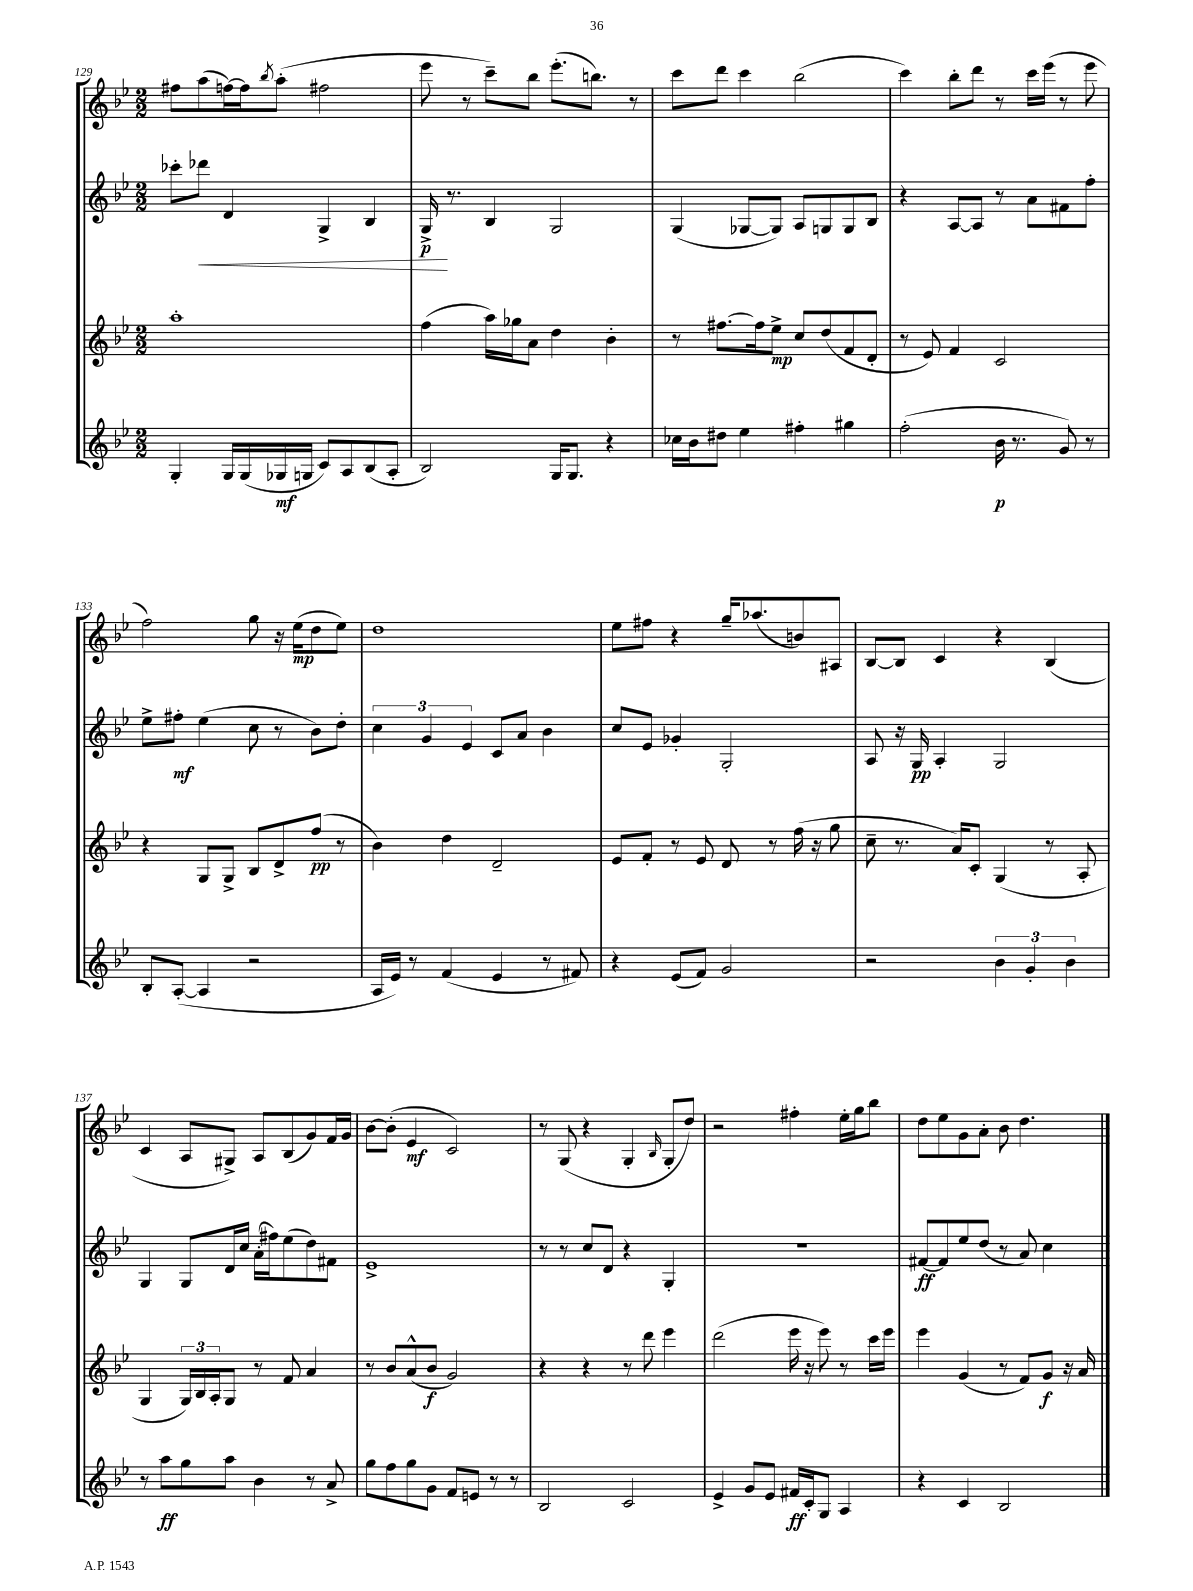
<<
\new StaffGroup <<
\new Staff = "s0" {
    \clef treble \key bes \major \numericTimeSignature \time 2/2
    fis''8 a''8( f''16~) f''16 \acciaccatura { bes''8 } a''8-.( fis''2 |
    ees'''8 r8 c'''8--) bes''8 ees'''8.-.( b''8.) r8 |
    c'''8 d'''8 c'''4 bes''2( |
    c'''4) bes''8-. d'''8 r8 c'''16 ees'''16( r8 ees'''8 |
    f''2) g''8 r16 ees''16\mp( d''8 ees''8) |
    d''1 |
    ees''8 fis''8 r4 g''16-- aes''8.( b'8) ais8 |
    bes8~ bes8 c'4 r4 bes4( |
    c'4 a8 gis8->) a8 bes8( g'8) f'16 g'16 |
    bes'8~ bes'8-.( ees'4\mf c'2) |
    r8 g8( r4 g4-. \grace { bes16 } g8-. d''8) |
    r2 fis''4-. ees''16-. g''16 bes''8 |
    d''8 ees''8 g'8 a'8-. bes'8 d''4. \bar "|." |
}
\new Staff = "s1" {
    \clef treble \key bes \major \numericTimeSignature \time 2/2
    ces'''8-. des'''8\< d'4 g4-> bes4 |
    g16->\p\! r8. bes4 g2 |
    g4( ges8~ ges8) a8 g8 g8 bes8 |
    r4 a8~ a8 r8 a'8 fis'8 f''8-. |
    ees''8-> fis''8-.\mf ees''4( c''8 r8 bes'8) d''8-. |
    \tuplet 3/2 { c''4 g'4 ees'4 } c'8 a'8 bes'4 |
    c''8 ees'8 ges'4-. g2-. |
    a8 r16 g16\pp a4-. g2 |
    g4 g8 d'16 c''16 a'16-.( fis''16) ees''8( d''8) fis'8 |
    ees'1-> |
    r8 r8 c''8 d'8 r4 g4-. |
    R1 |
    fis'8~\ff fis'8 ees''8 d''8( r8 a'8) c''4 \bar "|." |
}
\new Staff = "s2" {
    \clef treble \key bes \major \numericTimeSignature \time 2/2
    a''1-. |
    f''4( a''16) ges''16 a'8 d''4 bes'4-. |
    r8 fis''8.~ fis''16 ees''8->\mp c''8 d''8( f'8 d'8-. |
    r8 ees'8) f'4 c'2 |
    r4 g8 g8-> bes8 d'8-> f''8\pp( r8 |
    bes'4) d''4 d'2-- |
    ees'8 f'8-. r8 ees'8 d'8 r8 f''16( r16 g''8 |
    c''8-- r8. a'16) c'8-. g4( r8 a8-. |
    g4 \tuplet 3/2 { g16) bes16 a16-. } g8 r8 f'8 a'4 |
    r8 bes'8 a'8-^( bes'8\f g'2) |
    r4 r4 r8 d'''8 ees'''4 |
    d'''2( ees'''16 r16 ees'''8) r8 c'''16 ees'''16 |
    ees'''4 g'4( r8 f'8) g'8\f r16 a'16 \bar "|." |
}
\new Staff = "s3" {
    \clef treble \key bes \major \numericTimeSignature \time 2/2
    g4-. g16 g16( ges16\mf g16 c'8) a8 bes8( a8-. |
    bes2) g16 g8. r4 |
    ces''16 bes'16 dis''8 ees''4 fis''4-. gis''4 |
    f''2-.( bes'16\p r8. g'8) r8 |
    bes8-. a8~-.( a4 r2 |
    a16 ees'16) r8 f'4( ees'4 r8 fis'8) |
    r4 ees'8( f'8) g'2 |
    r2 \tuplet 3/2 { bes'4 g'4-. bes'4 } |
    r8 a''8\ff g''8 a''8 bes'4 r8 a'8-> |
    g''8 f''8 g''8 g'8 f'8 e'8 r8 r8 |
    bes2 c'2 |
    ees'4-> g'8 ees'8 fis'16\ff c'16-. g8 a4 |
    r4 c'4 bes2 \bar "|." |
}
>>
>>
\layout { \context { \Score currentBarNumber = #129 } }
